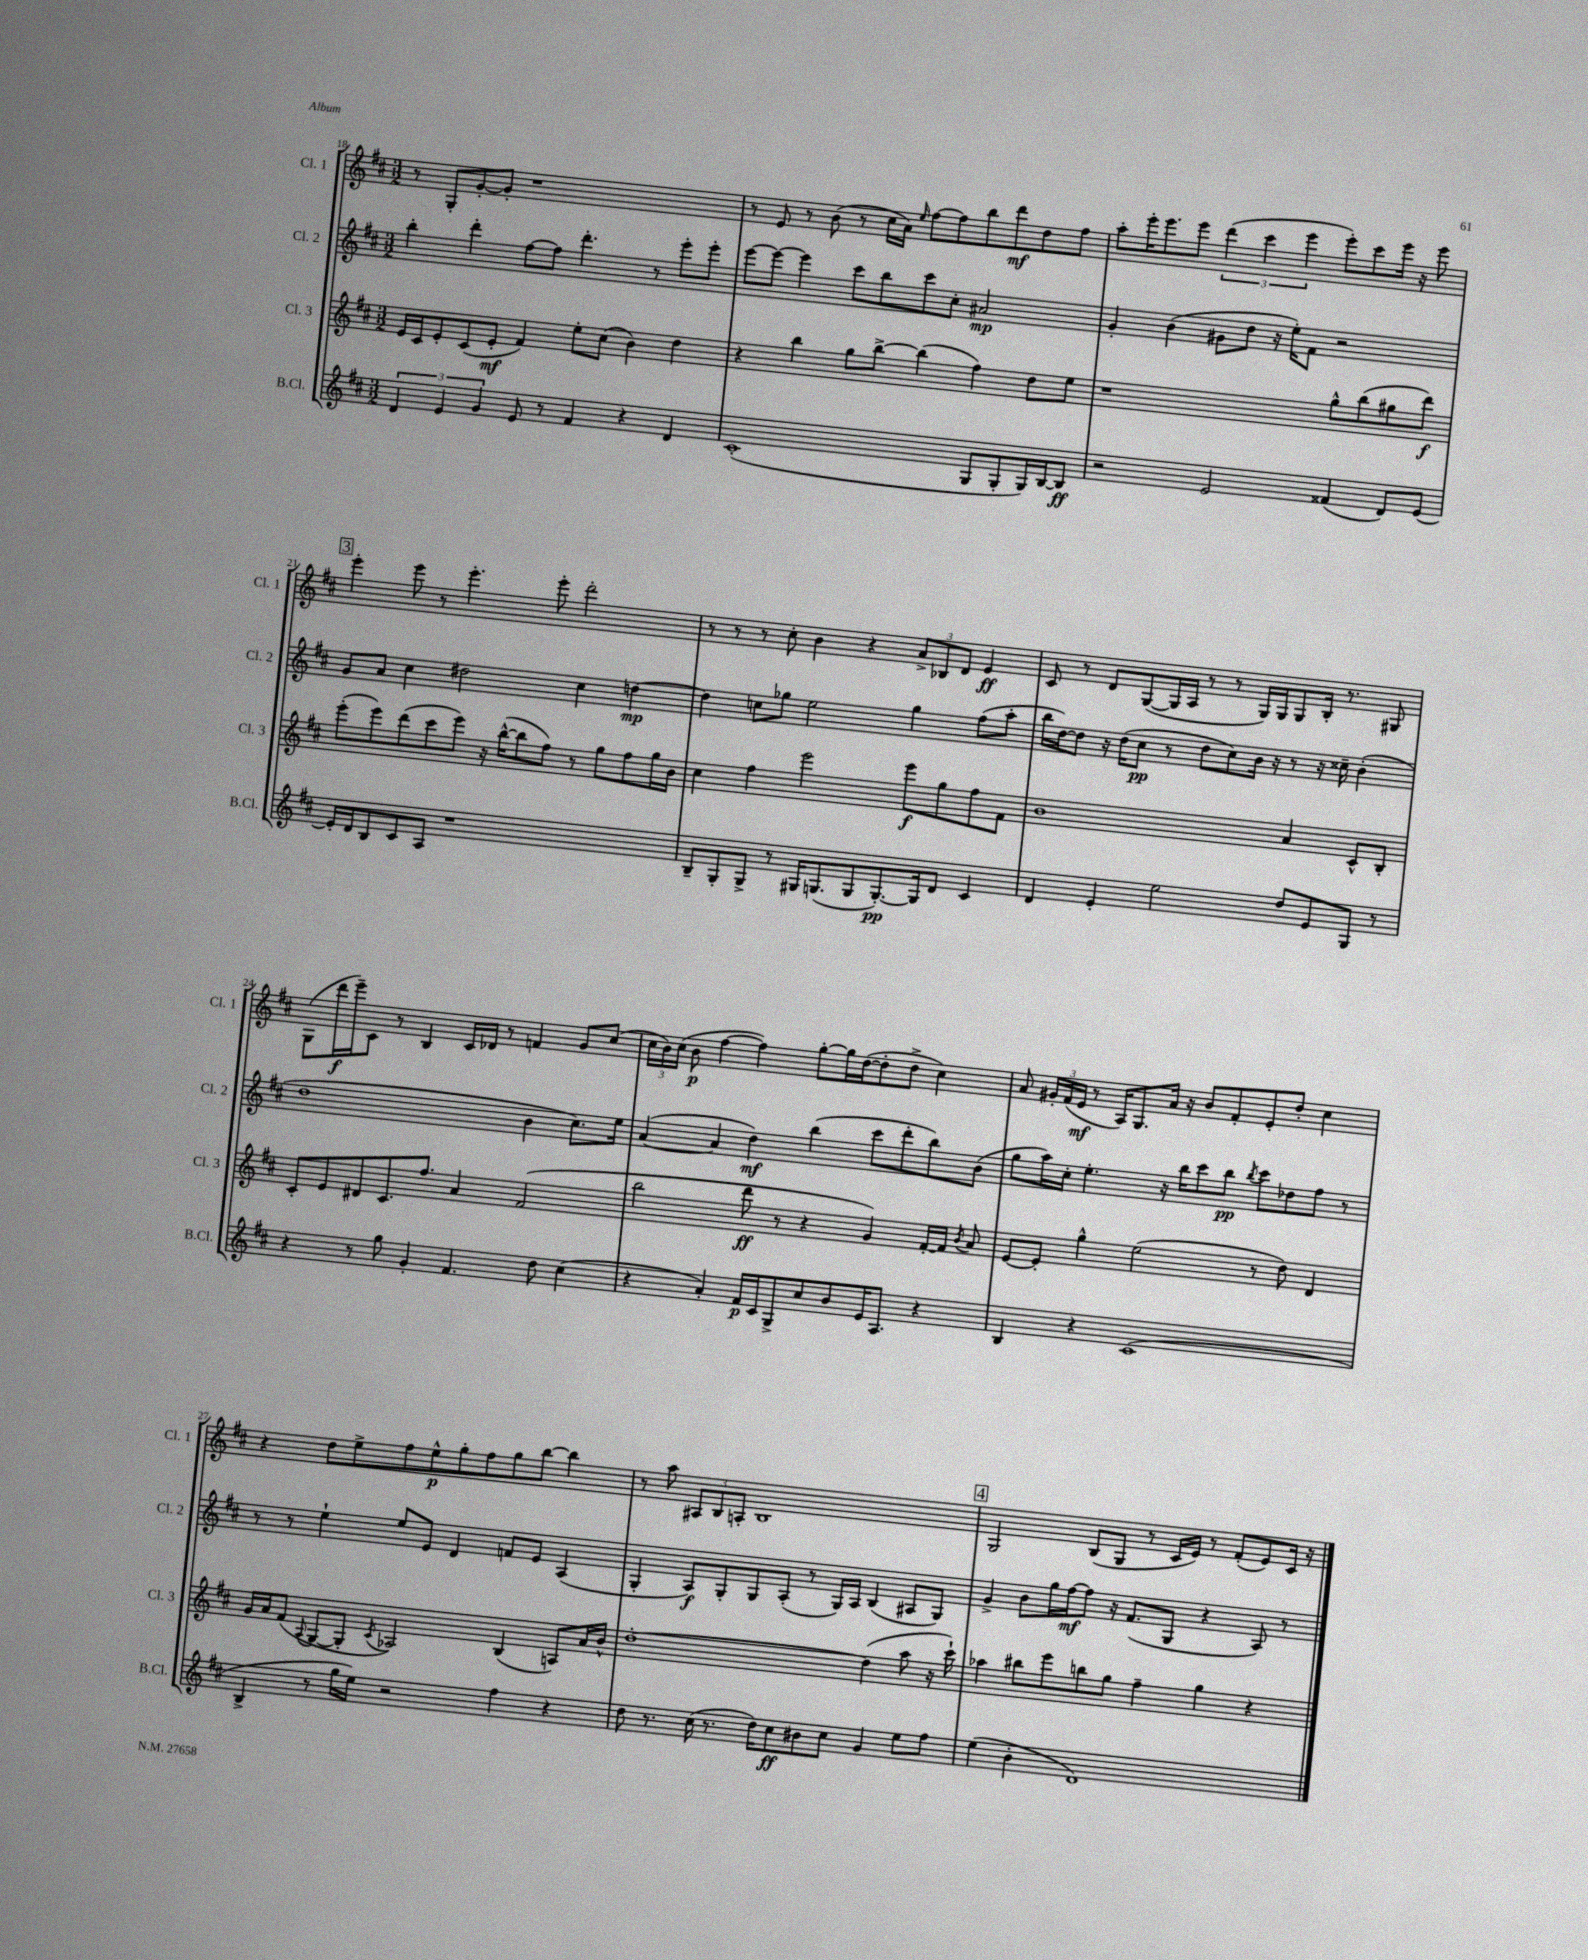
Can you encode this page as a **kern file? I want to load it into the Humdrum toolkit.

**kern	**kern	**kern	**kern
*staff4	*staff3	*staff2	*staff1
*clefG2	*clefG2	*clefG2	*clefG2
*k[f#c#]	*k[f#c#]	*k[f#c#]	*k[f#c#]
*M3/2	*M3/2	*M3/2	*M3/2
6d	16e	4bb'	8r
.	16c#	.	.
.	8e'	.	8G'
6e	.	.	.
.	(8c#	4ddd'	[8g'
6g	.	.	.
.	8e'	.	8g']
8e	4f#)	[8ff#	1r
8r	.	8ff#]	.
4f#	8ee'	4.ddd'	.
.	(8cc#	.	.
4r	4b)	.	.
.	.	8r	.
4d	4dd	8eee'	.
.	.	8eee'	.
=	=	=	=
(1c#'	4r	[8eee	8r
.	.	8eee_	8e
.	4bb	4eee]	8r
.	.	.	(8b
.	8gg	8ccc#	8r
.	[8bb^	8bb	16cc#
.	.	.	16a)
.	.	.	16qqee
.	(4bb]	8ccc#	[8ff#
.	.	8cc#'	8ff#]
8G	4ff#)	2a#	8bb
8G'	.	.	8ddd
16G)	8dd	.	8dd
[16B	.	.	.
8B]	8ee	.	8ff#
=	=	=	=
2r	1r	4g'	8aa'
.	.	.	16eee'
.	.	.	8.eee
.	.	(4b	.
.	.	.	8eee
2e	.	8g#	(6ddd
.	.	8dd	.
.	.	.	6ccc#
.	.	16r	.
.	.	16ee')	.
.	.	.	6eee
.	.	8f#	.
(4f##	8gg^^	2r	8eee')
.	(8bb	.	8ccc#
8d)	8gg#	.	16eee
.	.	.	16r
[8e	8ddd)	.	8eee
=	=	=	=
16e']	(8eee'	8g	4eee'
16d	.	.	.
8B	8eee)	8a	.
8c#	(8ddd	4cc#	8eee
8A	8ccc#	.	8r
1r	8eee)	2dd#	4.eee'
.	16r	.	.
.	([16bb^^	.	.
.	8bb]	.	.
.	8ff#)	.	8eee'
.	8r	4cc#	2ddd'
.	8gg	.	.
.	8ff#	[4dd	.
.	16gg	.	.
.	16b	.	.
=	=	=	=
8B~	4cc#	4dd]	8r
8G'	.	.	8r
8G^	4ff#	8cc	8r
8r	.	8gg-	8cc#'
16G#	2eee	2ee	4b
(8.G	.	.	.
8G	.	.	4r
[8.G')	.	.	.
.	8eee	4gg-	12a^
16G]	.	.	.
.	.	.	12B-
8d	8gg	.	.
.	.	.	12d
4c#	8ff#	(8ff#	4e
.	8f#	8aa'	.
=	=	=	=
4d	1b	16bb	8c#
.	.	[16dd)	.
.	.	8dd]	8r
4e'	.	16r	8d
.	.	(16dd	.
.	.	8cc#	([8G
2ee	.	8r	16G]
.	.	.	16A
.	.	8dd	8r
.	.	8cc#)	8r
.	.	16b	16G)
.	.	16r	16G
8dd	4a	8r	8G
8e	.	16r	16B'
.	.	16cc##~	8.r
8G	8c#^^	(4b'	.
8r	8B'	.	8G#
=	=	=	=
4r	8c#'	1dd	(8G
.	8e	.	16ddd
.	.	.	16eee~)
8r	8d#	.	8c#
8gg	8.c#	.	8r
4g'	.	.	4B
.	8.ff#	.	.
4.f#	4a	.	16c#
.	.	.	16d-
.	.	.	8r
.	(2f#	4b	4f
8dd	.	.	.
(4cc#	.	8.cc#)	8g
.	.	.	(8cc#
.	.	16ee	.
=	=	=	=
4r	2bb	([4a	24cc#
.	.	.	24b)
.	.	.	(24cc#
.	.	.	8b
4a')	.	4a]	[4ff#
16f#	8ddd	4dd)	4ff#])
16c#	.	.	.
8G^	8r	.	.
8cc#	4r	(4bb	[8gg'
8b	.	.	16gg]
.	.	.	([16dd
16e	4g)	8ccc#	8dd']
8.A	.	.	.
.	.	8ddd'	8dd^
4r	[16f#'	8bb)	4cc#)
.	16f#]	.	.
.	8qb	.	.
.	8a	(8b	.
=	=	=	=
4B	[8e	8gg	8a
.	8e']	16aa)	24g#'
.	.	.	(24f#
.	.	16cc#'	.
.	.	.	24e
4r	4gg^^	4.ee'	8r
.	.	.	16A)
.	.	.	8.G
(1c#	(2ee	.	.
.	.	16r	16a
.	.	16bb	16r
.	.	8ccc#	8b
.	.	8bb	8f#'
.	.	8qbb	.
.	8r	8ccc#	8e'
.	8dd)	8dd-	8dd'
.	4d	8ff#	4cc#
.	.	8r	.
=	=	=	=
4B^	16g	8r	4r
.	16a	.	.
.	(8f#	8r	.
.	8qqA	.	.
8r	[8G	4ee`	8dd
16gg	8G']	.	8ee^
16ee)	.	.	.
.	8qc#	.	.
2r	2A-)	8ee	8ff#
.	.	8e	8ee^^
.	.	4d	8gg'
.	.	.	8ff#
4ff#	(4B	8f	8gg
.	.	8e	[8bb
4r	8A)	(4A	4bb]
.	16a	.	.
.	16b^^	.	.
=	=	=	=
8dd	[1dd'	4G'	8r
8.r	.	.	8aa
.	.	8A)	12A#
(16cc#	.	.	.
.	.	.	12B
8.r	.	8G'	.
.	.	.	12A'
.	.	8G	1B
16dd)	.	.	.
8cc#	.	(8A'	.
8b#	.	8r	.
8cc#	.	16G)	.
.	.	16A	.
4g	(4dd]	(4B	.
8ee	8aa	8A#	.
8ff#	16r	8G)	.
.	16ccc#`)	.	.
=	=	=	=
(4ee	4aa-	4g^	2G
4b'	8bb#	8b	.
.	8eee	16gg	.
.	.	[16ff#	.
1d)	8bb	8ff#]	(8B
.	8gg	16r	8G
.	.	(8.f#	.
.	4ff#~	.	8r
.	.	8G	16c#
.	.	.	16e)
.	4gg	4r	8r
.	.	.	(8f#'
.	4r	8A)	8e)
.	.	8r	16c#
.	.	.	16r
==	==	==	==
*-	*-	*-	*-
